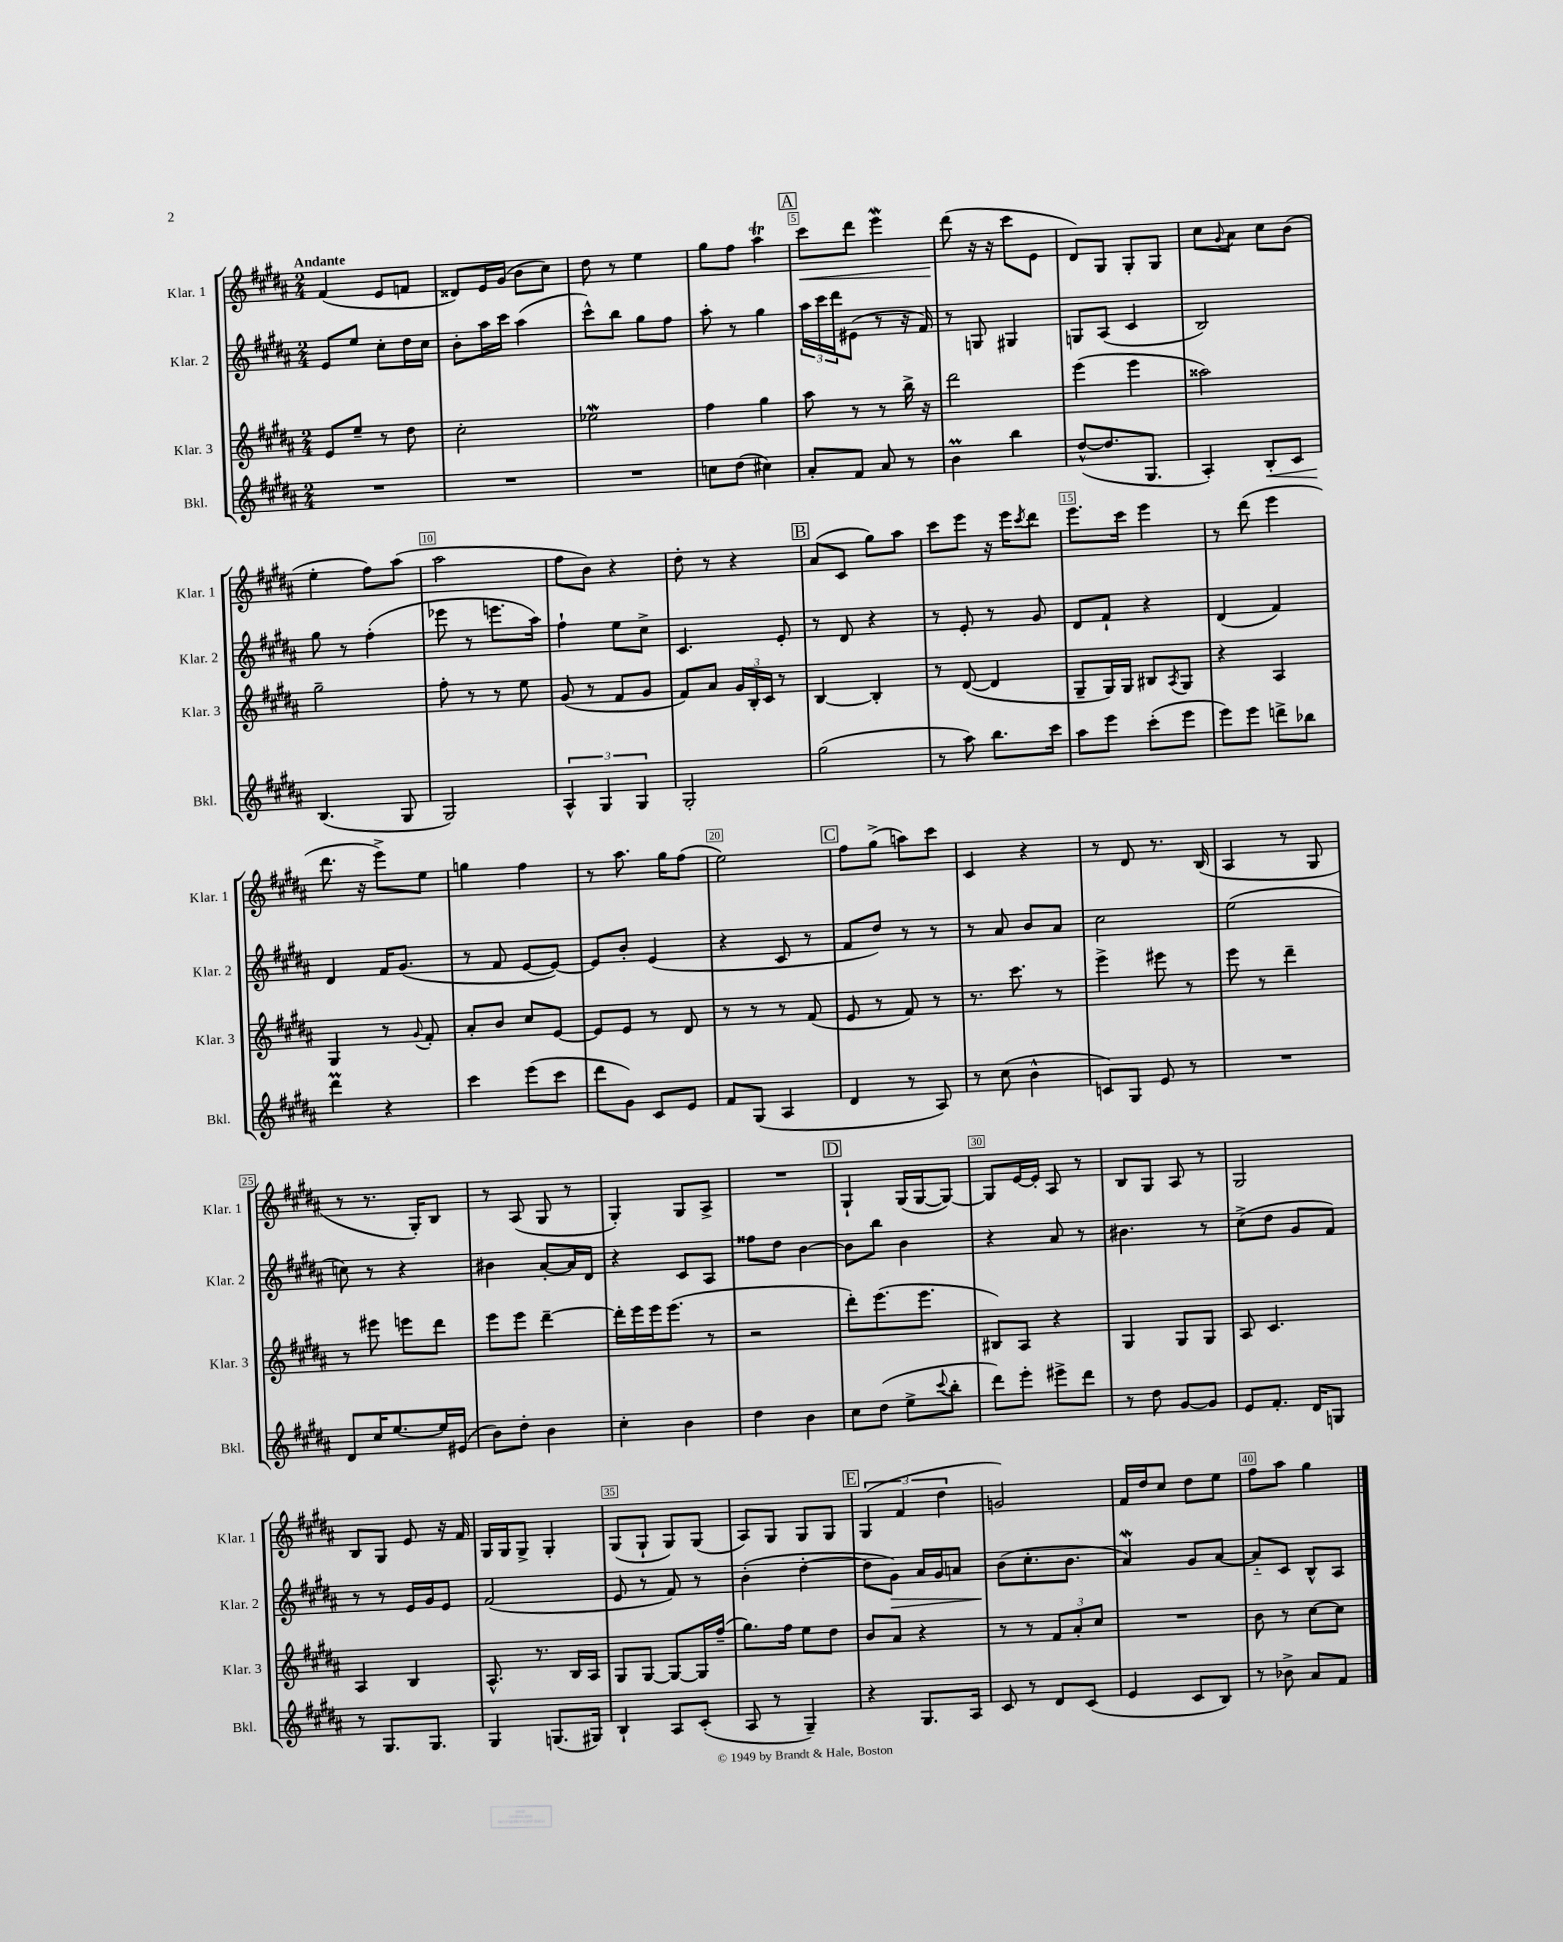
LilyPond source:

<<
\new StaffGroup <<
\new Staff = "s0" \with { instrumentName = "Klar. 1" shortInstrumentName = "Klar. 1" } {
    \clef treble \key b \major \numericTimeSignature \time 2/4 \tempo "Andante"
    fis'4( e'8 f'8 |
    disis'8) e'16 gis'16( b'8 cis''8) |
    dis''8 r8 e''4 |
    gis''8 fis''8 ais''4\trill |
    \mark \markup { \box "A" } cis'''8\< dis'''8 e'''4\mordent |
    dis'''8\!( r16 r16 cis'''8 e'8 |
    dis'8) gis8 gis8-. gis8 |
    cis''8 \appoggiatura { gis'8 } ais'8 cis''8 b'8( |
    e''4-. fis''8) ais''8( |
    ais''2 |
    fis''8 b'8) r4 |
    dis''8-. r8 r4 |
    \mark \markup { \box "B" } ais'8( cis'8 gis''8) ais''8 |
    cis'''8 e'''8 r16 e'''16 \acciaccatura { cis'''8 } dis'''8 |
    e'''8. cis'''16 e'''4 |
    r8 dis'''8( e'''4 |
    dis'''8. r16 e'''8->) e''8 |
    g''4 fis''4 |
    r8 ais''8. gis''16 fis''8( |
    e''2) |
    \mark \markup { \box "C" } fis''8 gis''8->( a''8) cis'''8 |
    cis'4 r4 |
    r8 dis'8 r8. b16( |
    ais4 r8 gis8 |
    r8 r8. gis16-.) b8 |
    r8 ais8( gis8 r8 |
    gis4-.) gis8 ais8-> |
    R2 |
    \mark \markup { \box "D" } gis4-! gis16( gis16~ gis8~) |
    gis8 e'16~ e'16-. ais8 r8 |
    b8 gis8 ais8 r8 |
    gis2 |
    b8 gis8 e'8 r16 fis'16 |
    gis16 gis16 gis8-> gis4-. |
    gis8( gis8-! gis8) gis8( |
    ais8) gis8 gis8 gis8 |
    \mark \markup { \box "E" } \tuplet 3/2 { gis4( fis'4 dis''4 } |
    g'2) |
    fis'16 dis''16 cis''8 dis''8 e''8 |
    fis''8 ais''8 gis''4 \bar "|." |
}
\new Staff = "s1" \with { instrumentName = "Klar. 2" shortInstrumentName = "Klar. 2" } {
    \clef treble \key b \major \numericTimeSignature \time 2/4
    e'8 e''8 cis''8-. dis''16 cis''16 |
    b'8-. ais''16 cis'''16 ais''4( |
    cis'''8-^) b''8 gis''8 fis''8 |
    ais''8-. r8 gis''4 |
    \mark \markup { \box "A" } \tuplet 3/2 { ais''16 cis'''16 dis'''16 } eis'8( r8 r16 fis'16) |
    r8 g8 gis4 |
    g8 ais8( cis'4 |
    b2) |
    gis''8 r8 fis''4-.( |
    ees'''8 r8 e'''8. ais''16) |
    fis''4-! e''8 cis''8-> |
    cis'4. e'8-. |
    \mark \markup { \box "B" } r8 dis'8 r4 |
    r8 e'8-. r8 gis'8 |
    dis'8 fis'8-! r4 |
    dis'4( fis'4) |
    dis'4 fis'16 gis'8.( |
    r8 fis'8 e'8~ e'8~) |
    e'8 b'8-. e'4( |
    r4 cis'8 r8 |
    \mark \markup { \box "C" } fis'8 dis''8) r8 r8 |
    r8 ais'8 b'8 ais'8 |
    cis''2 |
    e''2( |
    c''8) r8 r4 |
    bis'4 ais'8~-. ais'16 dis'16 |
    r4 cis'8 ais8 |
    fisis''8 dis''8 b'4~ |
    \mark \markup { \box "D" } b'8 b''8 b'4 |
    r4 ais'8 r8 |
    bis'4. r8 |
    cis''8->( dis''8 gis'8 fis'8) |
    r8 r8 e'16 gis'16 e'8 |
    fis'2( |
    e'8 r8 fis'8) r8 |
    b'4-.( dis''4~-. |
    \mark \markup { \box "E" } dis''8 gis'8\>) ais'16 gis'16 a'8 |
    b'8\!( cis''8.-. b'8. |
    ais'4\mordent) gis'8 ais'8~ |
    ais'8-_ cis'8 b8-^ ais8 \bar "|." |
}
\new Staff = "s2" \with { instrumentName = "Klar. 3" shortInstrumentName = "Klar. 3" } {
    \clef treble \key b \major \numericTimeSignature \time 2/4
    e'8 e''8-- r8 dis''8 |
    cis''2-. |
    ees''2\mordent |
    fis''4 gis''4 |
    \mark \markup { \box "A" } ais''8 r8 r8 b''16-> r16 |
    dis'''2 |
    e'''4( e'''4 |
    aisis''2) |
    gis''2-- |
    fis''8-. r8 r8 e''8 |
    gis'8( r8 fis'8 gis'8 |
    fis'8) ais'8 \tuplet 3/2 { gis'16 b16-. cis'16 } r8 |
    \mark \markup { \box "B" } b4~ b4-. |
    r8 dis'8~( dis'4 |
    gis8-- gis16) gis16 bis8 \acciaccatura { ais8 } gis8 |
    r4 ais4 |
    gis4 r8 \appoggiatura { gis'8 } fis'8-. |
    ais'8-. b'8 cis''8 e'8~ |
    e'8 e'8 r8 dis'8 |
    r8 r8 r8 fis'8( |
    \mark \markup { \box "C" } e'8 r8 fis'8) r8 |
    r8. cis'''8. r8 |
    e'''4-> eis'''8 r8 |
    e'''8 r8 dis'''4-- |
    r8 eis'''8 e'''8 dis'''8 |
    e'''8 e'''8 dis'''4~-- |
    dis'''16-. e'''16 e'''16 e'''8.( r8 |
    r2 |
    \mark \markup { \box "D" } dis'''8-.) e'''8.( e'''8. |
    bis8) ais8 r4 |
    gis4 gis8 gis8 |
    ais8 cis'4. |
    ais4 b4 |
    ais8.-^ r8. b16 ais16 |
    gis8 gis8~ gis8~ gis16 fis''16--( |
    gis''8.) fis''16 e''8 dis''8 |
    \mark \markup { \box "E" } b'8 ais'8 r4 |
    r8 r8 \tuplet 3/2 { fis'8 ais'8-. cis''8 } |
    R2 |
    b'8 r8 cis''8~ cis''8 \bar "|." |
}
\new Staff = "s3" \with { instrumentName = "Bkl." shortInstrumentName = "Bkl." } {
    \clef treble \key b \major \numericTimeSignature \time 2/4
    R2 |
    R2 |
    R2 |
    c''8 dis''8( cis''4) |
    \mark \markup { \box "A" } ais'8-. fis'8 ais'8 r8 |
    b'4\prall b''4 |
    dis''8~-^( dis''8. gis8. |
    ais4-.) b8-.\< cis'8 |
    b4.\!( gis8 |
    gis2) |
    \tuplet 3/2 { ais4-^ gis4 gis4 } |
    gis2-. |
    \mark \markup { \box "B" } gis''2( |
    r8 ais''8) b''8. cis'''16 |
    ais''8 e'''8 cis'''8-.( e'''8 |
    e'''8) e'''8 d'''8-> bes''8 |
    dis'''4\prall r4 |
    cis'''4 e'''8( cis'''8 |
    dis'''8 gis'8) cis'8 e'8 |
    fis'8 gis8( ais4 |
    \mark \markup { \box "C" } dis'4 r8 ais8) |
    r8 cis''8( b'4-^ |
    c'8) gis8 e'8 r8 |
    R2 |
    dis'8 cis''16 e''8.~ e''16 eis'16( |
    b'8) dis''8-. b'4 |
    cis''4-. b'4 |
    dis''4 b'4 |
    \mark \markup { \box "D" } cis''8 dis''8( e''8-> \appoggiatura { cis'''8 } b''8-. |
    dis'''8) e'''8-. eis'''8-> dis'''8 |
    r8 dis''8 gis'8~ gis'8 |
    e'8 fis'8.-. dis'16 g8 |
    r8 gis8. gis8. |
    gis4 g8.( gis16) |
    b4-! ais8 cis'8-.( |
    ais8 r8 gis4--) |
    \mark \markup { \box "E" } r4 gis8. ais16 |
    cis'8 r8 dis'8 cis'8( |
    e'4 cis'8 b8) |
    r8 bes'8-> ais'8 fis'8 \bar "|." |
}
>>
>>
\layout { \context { \Score \override BarNumber.break-visibility = ##(#f #t #t) barNumberVisibility = #(every-nth-bar-number-visible 5) \override BarNumber.stencil = #(make-stencil-boxer 0.1 0.3 ly:text-interface::print) } }
